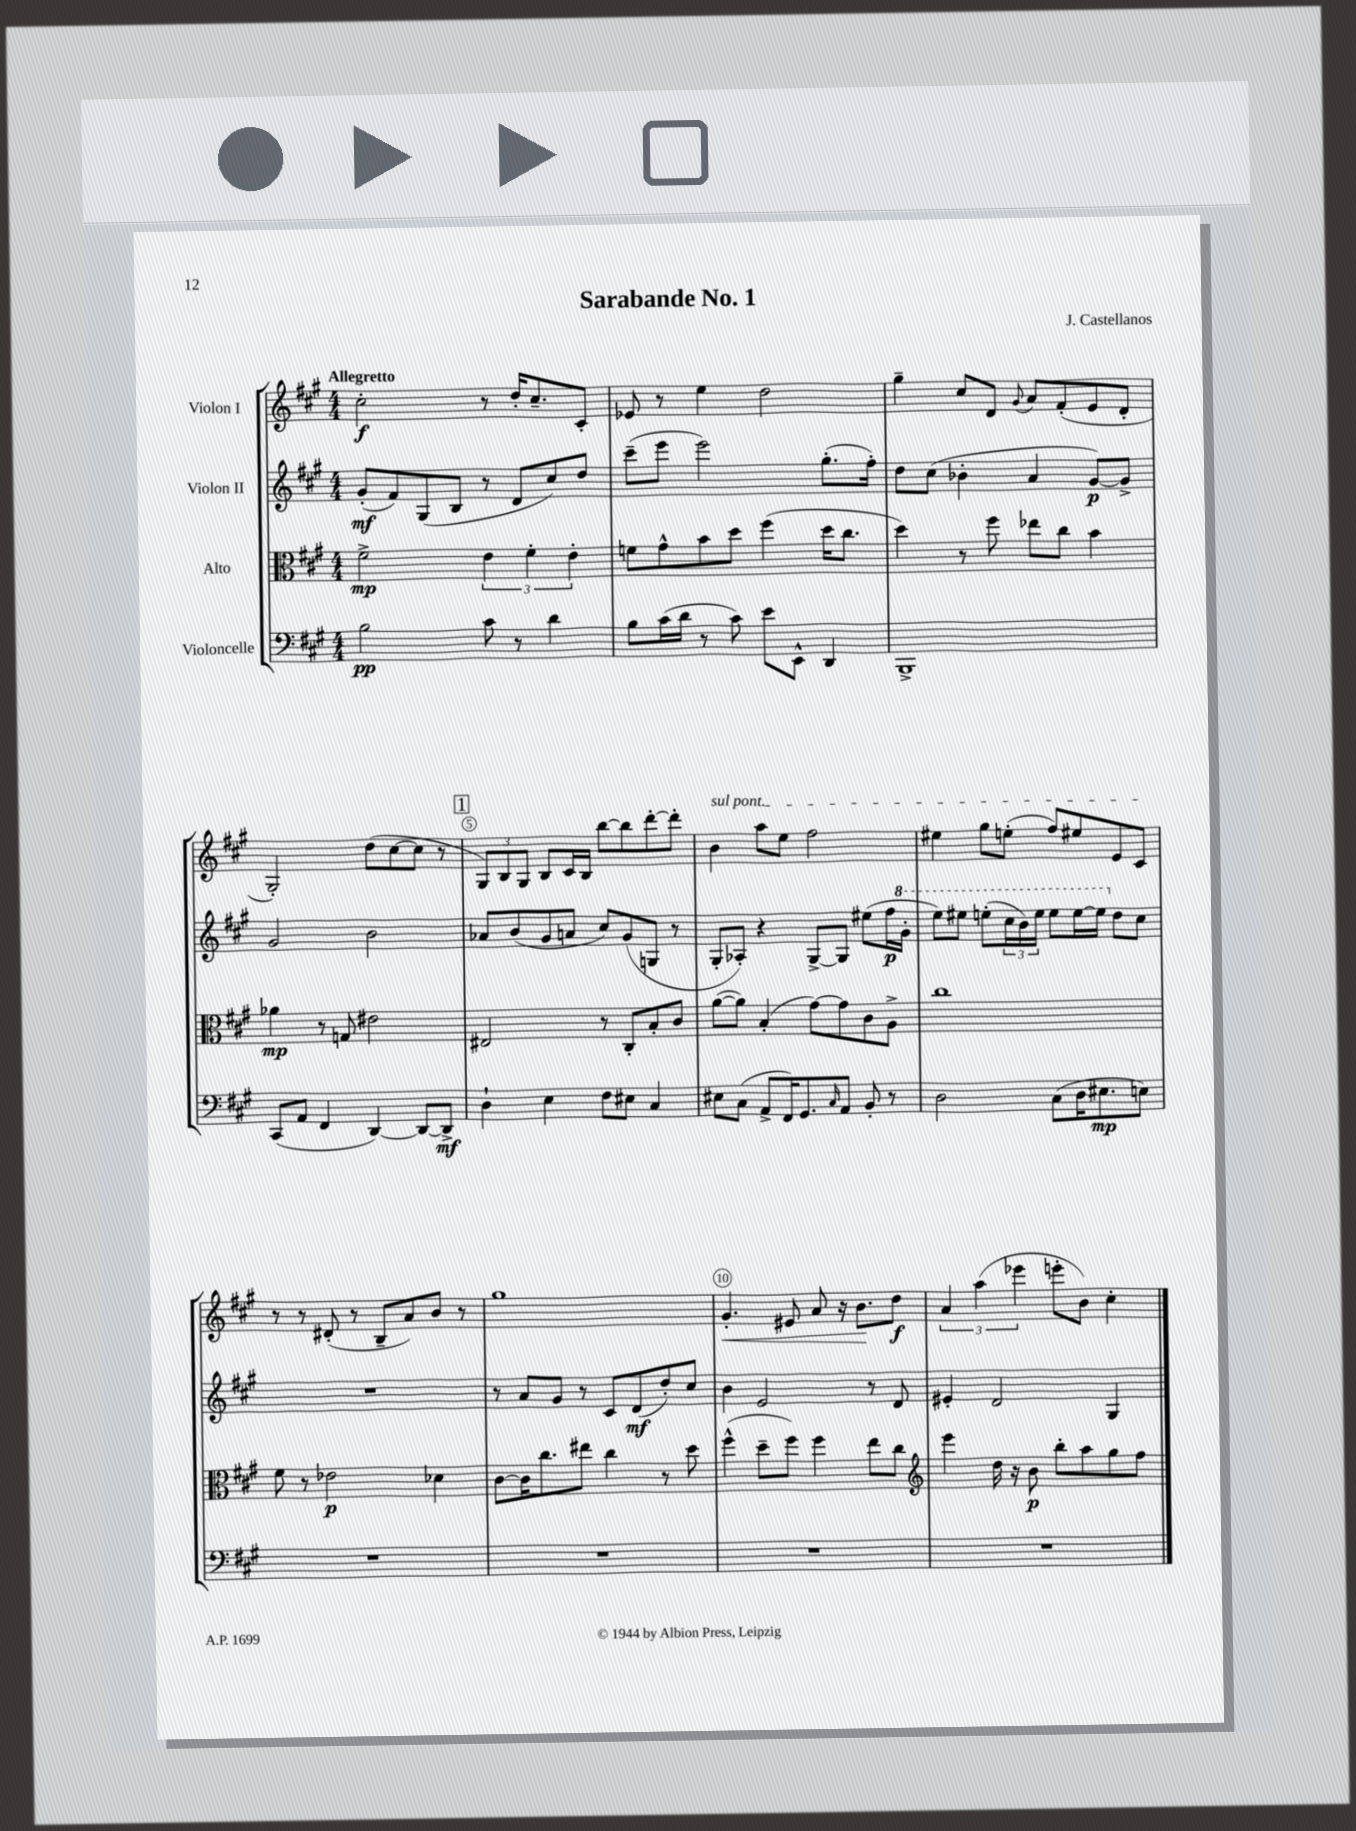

**kern	**kern	**kern	**kern
*staff4	*staff3	*staff2	*staff1
*clefF4	*clefC3	*clefG2	*clefG2
*k[f#c#g#]	*k[f#c#g#]	*k[f#c#g#]	*k[f#c#g#]
*M4/4	*M4/4	*M4/4	*M4/4
2B	2f#^	(8g#'	2cc#'
.	.	8f#)	.
.	.	(8G#	.
.	.	8B	.
8c#	6e	8r	8r
8r	.	8d	16dd'
.	6f#'	.	.
.	.	.	8.cc#~
4d	.	8cc#)	.
.	6e'	.	.
.	.	8dd	8c#'
=	=	=	=
8B	8f	(8ccc#~	8e-
(16c#	8g#^^	8eee	8r
16d	.	.	.
8r	8b	2eee)	4ee
8c#)	8dd	.	.
8e	(4ff#	.	2dd
8EE^^	.	.	.
4DD	16dd	(8.gg#'	.
.	8.cc#	.	.
.	.	16ff#')	.
=	=	=	=
1BBB^	4dd)	8dd	4gg#~
.	.	(8cc#	.
.	8r	4b-'	8cc#
.	8ff#	.	8d
.	.	.	8qqg#
.	8ee-	4a	8a
.	8cc#	.	(8f#'
.	4b	[8g#)	8e
.	.	8g#^]	8d'
=	=	=	=
(8CC#	4a-	2g#	2G#')
8AA	.	.	.
4FF#	8r	.	.
.	8G	.	.
[4DD)	2e#	2b	(8dd
.	.	.	[8cc#
8DD_	.	.	8cc#]
8DD^]	.	.	8r
=	=	=	=
4D`	2E#	8a-	12G#)
.	.	.	12B
.	.	(8b	.
.	.	.	12G#
4E	.	8g#	8B
.	.	8a	16c#
.	.	.	16B
8F#	8r	8cc#)	[8bb
8E#	8C#'	(8g#	8bb]
4C#	8B'	8G	[8ddd'
.	8c#	8r	8ddd']
=	=	=	=
8E#	([8a	8G#'	4b
(8C#	8a])	8A-')	.
8AA^	(4B'	4r	8aa
16FF#)	.	.	8ee
8.GG#	.	.	.
.	[8g#)	[8G#^	2ff#
16qqC#	.	.	.
8AA	8g#]	8G#]	.
8BB'	8c#	(8ee#	.
8r	8A^	16ff#	.
.	.	16gg#'	.
=	=	=	=
2D	1cc#	8eee)	4ee#
.	.	8eee#	.
.	.	(8eee'	8gg#
.	.	24ccc#	(8ee'
.	.	24bb)	.
.	.	24eee	.
(8C#	.	8eee	8ff#)
16D	.	[16eee	8ee#
8.E#	.	16eee]	.
.	.	8dd	8e
8E)	.	8cc#	8c#
=	=	=	=
1r	8f#	1r	8r
.	8r	.	8r
.	2e-	.	(8d#'
.	.	.	8r
.	.	.	8B~
.	.	.	8a)
.	4d-	.	8b
.	.	.	8r
=	=	=	=
1r	[8c#	8r	1gg#
.	16c#]	8a	.
.	8.cc#	.	.
.	.	8g#	.
.	8ee#	8r	.
.	4cc#	8c#	.
.	.	(8d	.
.	8r	8dd')	.
.	8dd	8cc#	.
=	=	=	=
1r	(4ff#^^	4b	4.g#'
.	8dd~	2e	.
.	8ff#)	.	8e#
.	4ff#	.	8a
.	.	.	16r
.	.	.	8.b
.	8ee	8r	.
.	8cc#	8d	8dd
=	=	=	=
*	*clefG2	*	*
1r	4eee	4e#'	6a
.	.	.	(6aa
.	16dd	2d	.
.	16r	.	.
.	.	.	6eee-
.	8b	.	.
.	8bb'	.	8eee'
.	8aa	.	8b)
.	8gg#	4G#	4cc#'
.	8ff#	.	.
==	==	==	==
*-	*-	*-	*-
